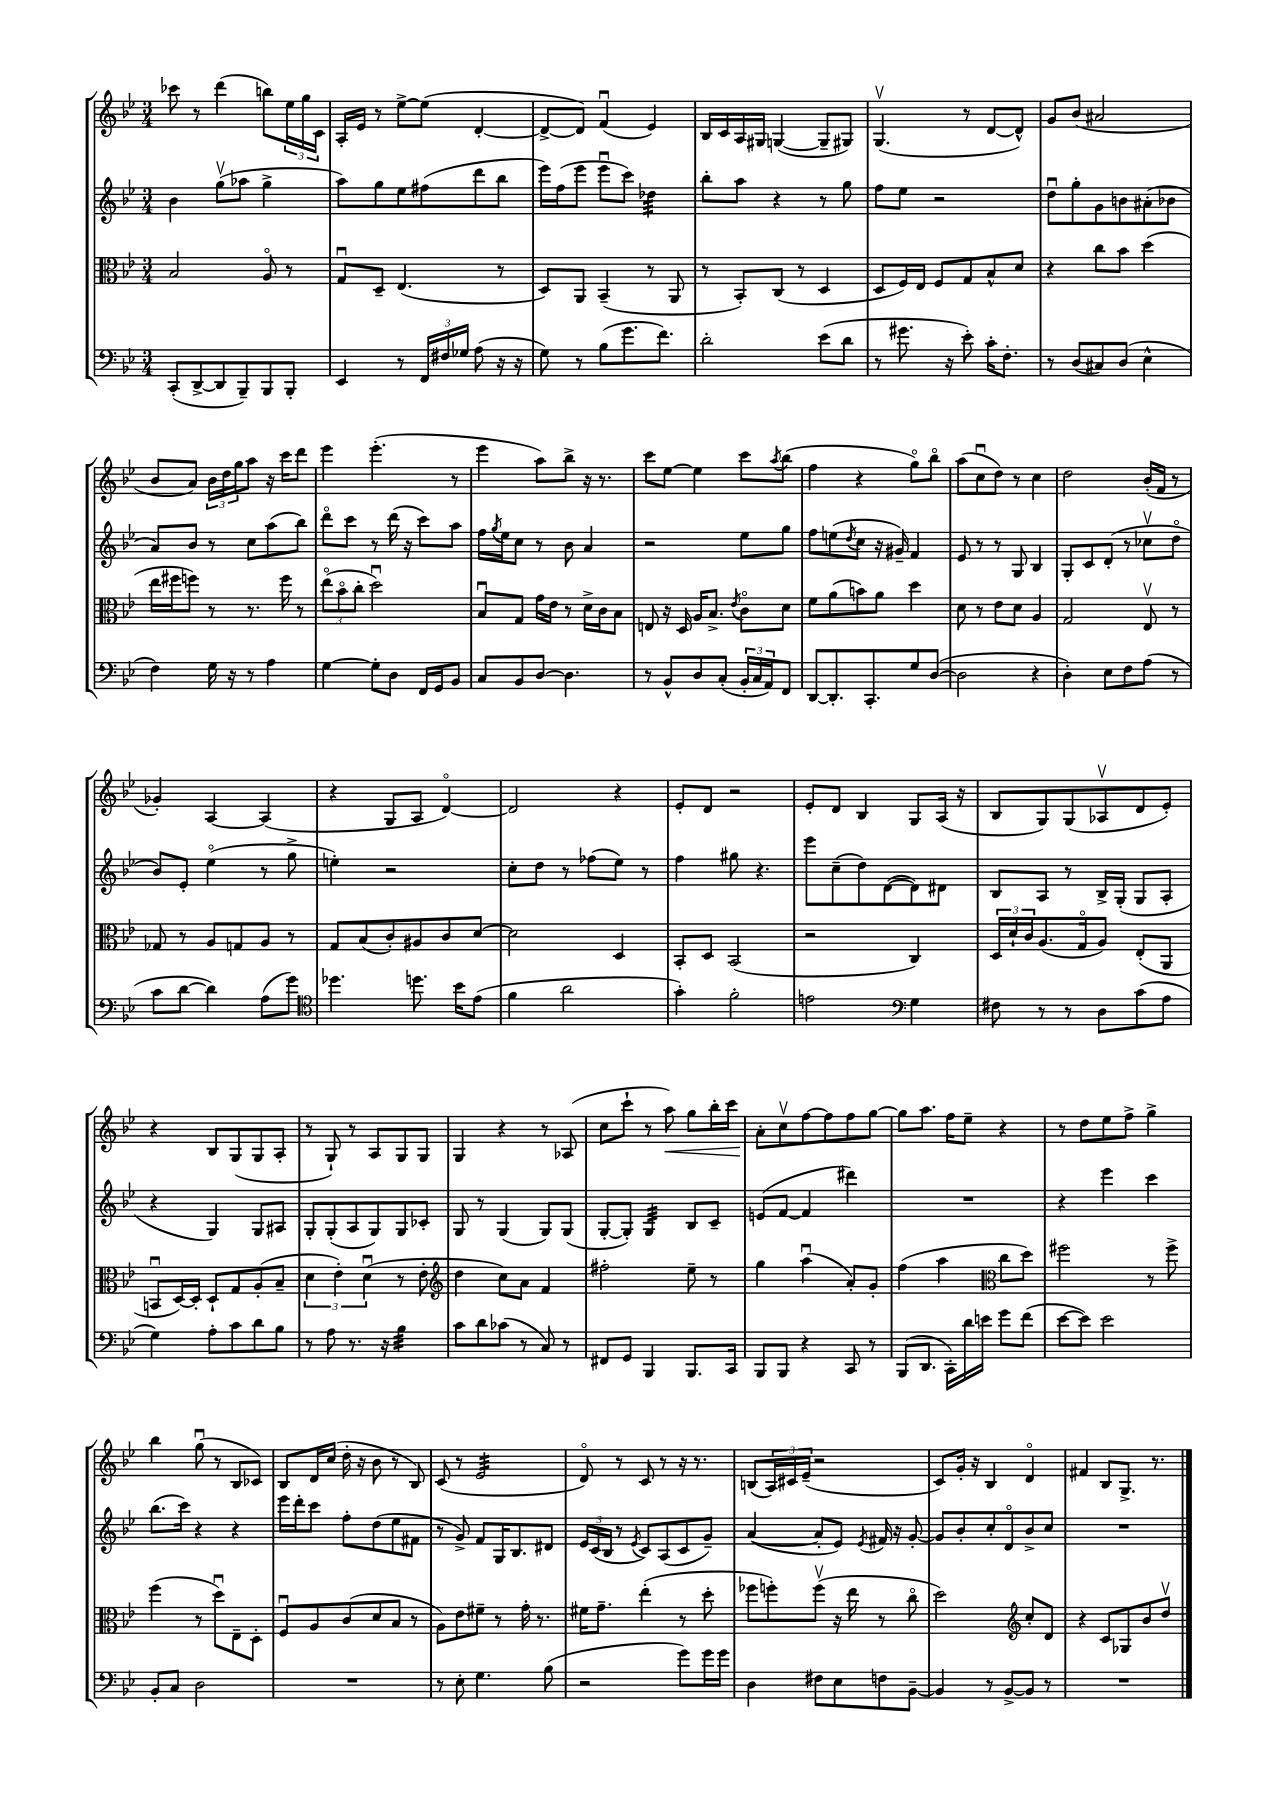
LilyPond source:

<<
\new StaffGroup <<
\new Staff = "s0" {
    \clef treble \key bes \major \numericTimeSignature \time 3/4
    ces'''8 r8 d'''4( b''8) \tuplet 3/2 { ees''16 g''16 c'16 } |
    a16-. ees'16 r8 ees''8~-> ees''8( d'4~-. |
    d'8~-> d'8) f'4\downbow( ees'4) |
    bes16 c'16 a16 gis16 g4~( g8-- gis8) |
    g4.\upbow( r8 d'8~ d'8-^) |
    g'8 bes'8( ais'2 |
    bes'8 a'8) \tuplet 3/2 { bes'16 d''16 g''16 } a''8 r16 c'''16 d'''8 |
    ees'''4 ees'''4.-.( r8 |
    ees'''4 a''8) bes''8-> r16 r8. |
    c'''8 ees''8~ ees''4 c'''8 \acciaccatura { a''8 } bes''8( |
    f''4 r4 g''8\flageolet) bes''8\flageolet |
    a''8( c''8\downbow d''8) r8 c''4 |
    d''2 bes'16-.( f'16 r8 |
    ges'4-.) a4~ a4( |
    r4 g8 a8 d'4~\flageolet) |
    d'2 r4 |
    ees'8-. d'8 r2 |
    ees'8-. d'8 bes4 g8 a16( r16 |
    bes8 g8) g8( aes8\upbow d'8 ees'8-.) |
    r4 bes8 g8( g8 a8-. |
    r8 g8-!) r8 a8 g8 g8 |
    g4 r4 r8 aes8( |
    c''8 c'''8-! r8 a''8\<) g''8 bes''16-. c'''16 |
    a'8-.\! c''8\upbow f''8~ f''8 f''8 g''8~ |
    g''8 a''8. f''16 ees''8-- r4 |
    r8 d''8 ees''8 f''8-> g''4-> |
    bes''4 g''8\downbow( r8 bes8 ces'8) |
    bes8 d'16 c''16( d''16-. r16 bes'8 r8 bes8) |
    c'8( r8 ees'2:32 |
    d'8\flageolet) r8 c'8 r8 r16 r8. |
    b8( \tuplet 3/2 { a16) cis'16 ees'16--( } r2 |
    c'8) g'16-. r16 bes4 d'4\flageolet |
    fis'4 bes8 g8.-> r8. \bar "|." |
}
\new Staff = "s1" {
    \clef treble \key bes \major \numericTimeSignature \time 3/4
    bes'4 g''8\upbow( aes''8 g''4-> |
    a''8) g''8 ees''8 fis''8( d'''8 bes''8 |
    ees'''16) f''16( ees'''8 ees'''8\downbow c'''8) des''4:32 |
    bes''8-. a''8 r4 r8 g''8 |
    f''8 ees''8 r2 |
    d''8\downbow g''8-. g'8 b'8 ais'8-.( bes'8 |
    a'8) bes'8 r8 c''8 a''8( bes''8) |
    d'''8\flageolet c'''8 r8 d'''16( r16 c'''8) a''8 |
    f''16 \acciaccatura { g''8 } ees''16 c''8 r8 bes'8 a'4 |
    r2 ees''8 g''8 |
    f''8 e''8( \acciaccatura { d''8 } c''8 r16 gis'16--) f'4 |
    ees'8 r8 r8 g8 bes4 |
    g8-. c'8 d'8-.( r8 ces''8\upbow d''8\flageolet |
    bes'8) ees'8-. ees''4\flageolet( r8 g''8-> |
    e''4-.) r2 |
    c''8-. d''8 r8 fes''8( ees''8) r8 |
    f''4 gis''8 r4. |
    ees'''8 c''8--( d''8) d'8~( d'8) dis'8 |
    bes8 a8 r8 bes16-> g16-.( g8 a8-. |
    r4 g4) g8 ais8 |
    g8-. g8-.( a8 g8) g8 ces'8-. |
    g8 r8 g4( g8) g8( |
    g8~-. g8-.) g4:32 bes8 c'8-- |
    e'8( f'8~ f'4 dis'''4) |
    R2. |
    r4 ees'''4 c'''4 |
    bes''8.( c'''16) r4 r4 |
    ees'''16 d'''16-. c'''8 f''8-. d''8( ees''8 fis'8 |
    r8 g'8->) f'8 g16 bes8. dis'8 |
    \tuplet 3/2 { ees'16 c'16( bes16 } r8 \acciaccatura { ees'8 } c'8) a8( c'8 g'8--) |
    a'4~( a'8-. ees'8) \acciaccatura { ees'8 } fis'16 r16 g'8~-. |
    g'8 bes'8-. c''8-. d'8\flageolet bes'8-> c''8 |
    R2. \bar "|." |
}
\new Staff = "s2" {
    \clef alto \key bes \major \numericTimeSignature \time 3/4
    bes2 a8\flageolet r8 |
    g8\downbow d8-- ees4.( r8 |
    d8) a,8 bes,4--( r8 a,8 |
    r8 bes,8-.) c8( r8 d4 |
    d8 f16) ees16 f8 g8 bes8-^ d'8 |
    r4 c''8 bes'8 d''4( |
    ees''16 fis''16 f''8) r8 r8. f''16 r8 |
    \tuplet 3/2 { ees''8\flageolet( bes'8\flageolet c''8-. } d''2\downbow) |
    bes8\downbow g8 g'16 ees'16 r8 d'16-> c'16 bes8 |
    e8 r16 d16 a16 bes8.-> \acciaccatura { ees'8 } c'8\flageolet d'8 |
    f'8 a'8( b'8) a'8 d''4 |
    d'8 r8 ees'8 d'8 a4 |
    g2 ees8\upbow r8 |
    ges8 r8 a8 g8 a8 r8 |
    g8 bes8( c'8-.) ais8 c'8 d'8~ |
    d'2 d4 |
    bes,8-. d8 bes,2( |
    r2 c4) |
    \tuplet 3/2 { d16 d'16-! c'16 } a8.( g16\flageolet a8) ees8-.( a,8 |
    b,8\downbow d16~) d16-. d8-! g8 a8-.( bes8-- |
    \tuplet 3/2 { d'4 ees'4-.) d'4\downbow( } r8 ees'8-. |
    \clef treble d''4 c''8) a'8 f'4 |
    fis''2-. ees''8-- r8 |
    g''4 a''4\downbow( a'8-.) g'8-. |
    f''4( a''4 \clef alto c''8 d''8) |
    fis''2 r8 fis''8-> |
    f''4( r8 d''8\downbow) ees8-- d8-. |
    f8\downbow a8 c'8( d'8 bes8 r8 |
    a8) ees'8 fis'8-- r8 g'16-. r8. |
    fis'16 g'8.-- ees''4-.( r8 d''8-. |
    fes''8 f''8-.) f''8\upbow( r16 ees''16 r8 c''8\flageolet |
    d''2) \clef treble c''8-. d'8 |
    r4 c'8 ges8 bes'8 d''8\upbow \bar "|." |
}
\new Staff = "s3" {
    \clef bass \key bes \major \numericTimeSignature \time 3/4
    c,8-.( d,8~-> d,8 bes,,8--) bes,,8 bes,,8-. |
    ees,4 r8 \tuplet 3/2 { f,16 fis16 ges16 } a8( r16 r16 |
    g8) r8 bes8( g'8. f'8.) |
    d'2-. ees'8( d'8 |
    r8 gis'8. r16 ees'8-.) c'16-. f8.-. |
    r8 d8( cis8) d8( ees4-^ |
    f4) g16 r16 r8 a4 |
    g4~ g8-. d8 f,16 g,16 bes,8 |
    c8 bes,8 d8~ d4. |
    r8 bes,8-^ d8 c8-.( \tuplet 3/2 { bes,16-. c16 a,16) } f,8 |
    d,8~ d,8.-. c,8.-. g8 d8~( |
    d2 r4 |
    d4-.) ees8 f8 a8( r8 |
    c'8 d'8~ d'4) a8( g'8) |
    \clef tenor des''4. d''8. bes'16 ees'8( |
    f'4 a'2 |
    g'4-.) f'2-. |
    e'2 \clef bass g4 |
    fis8 r8 r8 d8 c'8( a8 |
    g4) a8-. c'8 d'8 bes8 |
    r8 a8 r8. r16 bes4:32 |
    c'8 d'8 ces'8( r8 c8) r8 |
    fis,8 g,8 bes,,4 bes,,8. c,16 |
    bes,,8 bes,,8 r4 c,8 r8 |
    bes,,8( d,8. c,16-.) d'16 e'16 g'8 f'8( |
    ees'8~ ees'8) ees'2 |
    bes,8-. c8 d2 |
    R2. |
    r8 ees8-. g4. bes8( |
    r2 g'8) g'16 g'16 |
    d4 fis8 ees8 f8 bes,8~-- |
    bes,4 r8 bes,8~-> bes,8 r8 |
    R2. \bar "|." |
}
>>
>>
\layout { \context { \Score \remove "Bar_number_engraver" } }
